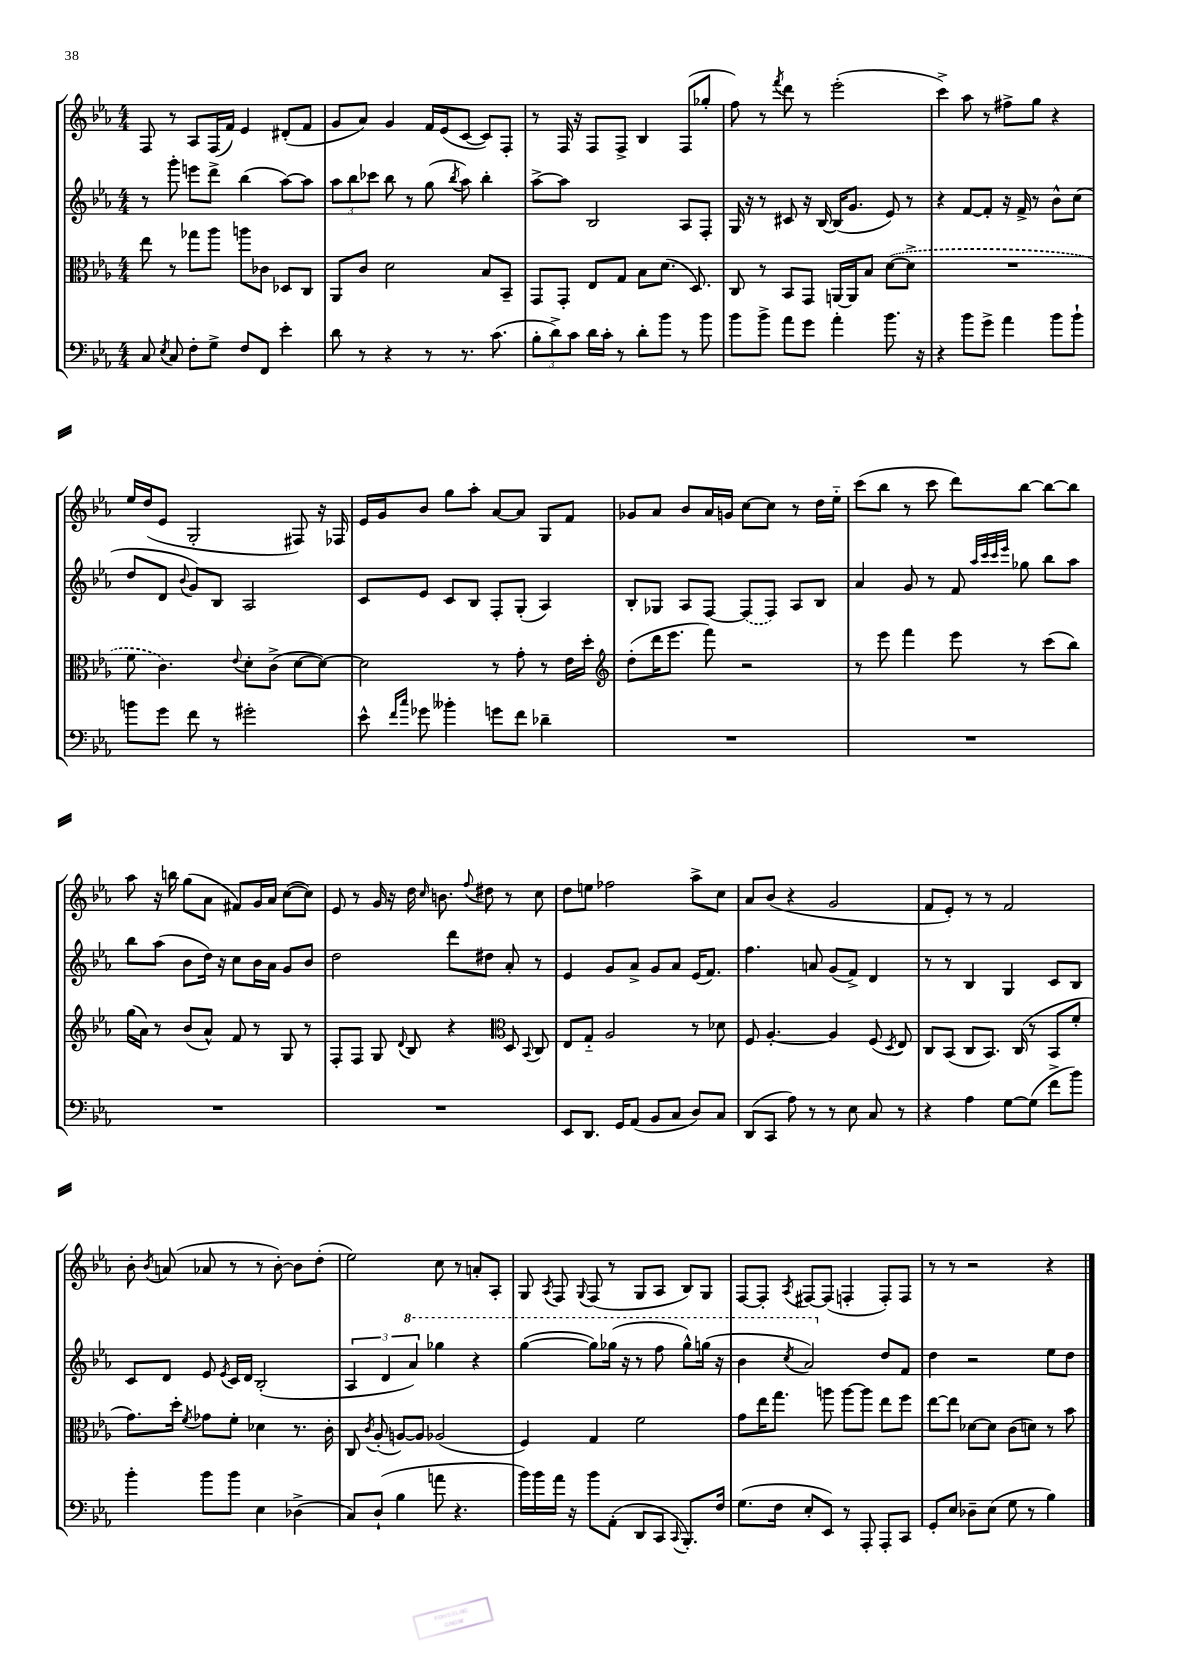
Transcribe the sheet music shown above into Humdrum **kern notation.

**kern	**kern	**kern	**kern
*part4	*part3	*part2	*part1
*staff4	*staff3	*staff2	*staff1
*clefF4	*clefC3	*clefG2	*clefG2
*k[b-e-a-]	*k[b-e-a-]	*k[b-e-a-]	*k[b-e-a-]
*M4/4	*M4/4	*M4/4	*M4/4
=14	=14	=14	=14
8C/	8ee-\	8r	8F/
8qE-/	.	.	.
8C/	8r	8ggg'\	8r
8F'\L	8gg-X\L	8eeen\L	8A-/L
8G^\J	8aa-\J	8ddd^\J	(16F/L
.	.	.	16f/JJ)
8F/L	8aan\L	(4bb-\	4e-/
8FF/J	8c-X\J	.	.
4e-'\	8D-X/L	[8aa-\L)	(8d#X'/L
.	8C/J	8aa-\J]	8f/J
=15	=15	=15	=15
8d\	8AA-/L	12aa-\L	8g/L
.	.	12bb-\	.
8r	8c/J	.	8a-/J)
.	.	12ccc-X\J	.
4r	2d\	8bb-\	4g/
.	.	8r	.
8r	.	(8gg\	16f/LL
.	.	.	(16e-/J
.	.	8qbb-/	.
8.r	.	8aa-\)	[8c/J
.	8B-/L	4bb-'\	8c/L])
(8.c\	.	.	.
.	8BB-~/J	.	8F'/J
=16	=16	=16	=16
12B-'\L	8GG/L	[8aa-^\L	8r
12d^\)	.	.	.
.	8GG'/J	8aa-\J]	16F/
12c\J	.	.	.
.	.	.	16r
16d\LL	8E-/L	2B-/	8F/L
16c'\JJ	.	.	.
8r	8G/J	.	8F^/J
8d'\L	8B-\L	.	4B-/
8b-\J	(8.d\J	.	.
8r	.	8A-/L	(8F/L
.	8.D/)	.	.
8b-\	.	8F'/J	8gg-X'/J
=17	=17	=17	=17
8b-\L	8C/	16G/	8ff\)
.	.	16r	.
8b-^\J	8r	8r	8r
.	.	.	8qfff/
8a-\L	8BB-/L	8c#X/	8ddd\
8g\J	8GG/J	16r	8r
.	.	[16B-/	.
4a-'\	[16AAn/LL	(16B-/KL]	(2eee-'\
.	16AA/J]	8.g/J	.
.	8B-/J	.	.
8.b-\	([8d\L	8e-/)	.
.	8d^\J]	8r	.
16r	.	.	.
=18	=18	=18	=18
4r	1r	4r	4ccc^\)
8b-\L	.	[8f/L	8aa-\
8g^\J	.	8f'/J]	8r
4a-\	.	16r	8ff#X^\L
.	.	16f^/	.
.	.	8r	8gg\J
8b-\L	.	8b-^^\L	4r
8b-`\J	.	(8cc\J	.
!!LO:LB:g=z
=19	=19	=19	=19
8bn\L	8f\	8dd/L	16ee-/LL
.	.	.	(16dd/J
8g\J	4.c\)	8d/J	8e-/J
.	.	8qqb-/	.
8f\	.	8g/L)	2G'/
8r	.	8B-/J	.
.	8qqe-/	.	.
2g#X'\	8d'\L	2A-/	.
.	(8c^\J	.	.
.	[8d\L	.	8F#X/)
.	8d\J_)	.	16r
.	.	.	16F-X/
=20	=20	=20	=20
8e-^^\	2d\]	8c/L	16e-/LL
.	.	.	16g/J
16qqf/LL	.	.	.
16qqcc/JJ	.	.	.
8g-X\	.	8e-/J	8b-/J
4b--X'\	.	8c/L	8gg\L
.	.	8B-/J	8aa-'\J
8gn\L	8r	8F'/L	[8a-/L
8f\J	8g'\	(8G'/J	8a-/J]
4d-X~\	8r	4A-/)	8G/L
.	16e-\LL	.	8f/J
.	16dd'\JJ	.	.
=21	=21	=21	=21
*	*clefG2	*	*
1r	(8dd'\L	8B-'/L	8g-X/L
.	16ddd\K	8G-X/J	8a-/J
.	8.eee-\J	.	.
.	.	8A-/L	8b-/L
.	8fff\)	[8F/J	16a-/L
.	.	.	16gn/JJ
.	2r	(8F/L]	[8cc\L
.	.	8F/J)	8cc\J]
.	.	8A-/L	8r
.	.	8B-/J	16dd\LL
.	.	.	16ee-\JJ
=22	=22	=22	=22
1r	8r	4a-/	(8ccc\L
.	8eee-\	.	8bb-\J
.	4fff\	8g/	8r
.	.	8r	8ccc\
.	8eee-\	8f/	8ddd\L)
.	.	32qqaa-/LLL	.
.	.	32qqccc/	.
.	.	32qqccc/	.
.	.	32qqeee-/JJJ	.
.	8r	8gg-X\	[8bb-\J
.	(8ccc\L	8bb-\L	8bb-\L_
.	8bb-\J)	8aa-\J	8bb-\J]
!!LO:LB:g=z
=23	=23	=23	=23
1r	(16gg\LL	8bb-\L	8aa-\
.	16a-\JJ)	.	.
.	8r	(8aa-\J	16r
.	.	.	16bbn\
.	(8b-/L	8b-\L	(8gg\L
.	8a-^^/J)	16dd\Jk)	8a-\J
.	.	16r	.
.	8f/	8cc\L	8f#X/L)
.	8r	16b-\L	16g/L
.	.	16a-\JJ	16a-/JJ
.	8G/	8g/L	([8cc\L
.	8r	8b-/J	8cc\J])
=24	=24	=24	=24
1r	8F'/L	2dd\	8e-/
.	8F/J	.	8r
.	8G/	.	16g/
.	.	.	16r
.	8qqd/	.	.
.	8B-/	.	16dd\
.	.	.	16qqcc/
.	.	.	8.bn\
.	4r	8ddd\L	.
.	.	.	8qqff/
.	.	8dd#X\J	8dd#X\
*	*clefC3	*	*
.	8D/	8a-'/	8r
.	8qqBB-/	.	.
.	8C/	8r	8cc\
=25	=25	=25	=25
8EE-/L	8E-/L	4e-/	8dd\L
8.DD/J	8G/J	.	8een\J
.	2A-/	8g/L	2ff-X\
16GG/KL	.	.	.
(8AA-/J	.	8a-^/J	.
8BB-/L	.	8g/L	.
8C/J	.	8a-/J	.
8D/L)	8r	(16e-/KL	8aa-^\L
.	.	8.f/J)	.
8C/J	8d-X\	.	8cc\J
=26	=26	=26	=26
(8DD/L	8F/	4.ff\	8a-/L
8CC/J	[4.A-'/	.	(8b-/J
8A-\)	.	.	4r
8r	.	8an/	.
8r	4A-/]	(8g/L	2g/
8E-\	.	8f^/J)	.
8C/	(8F/	4d/	.
.	8qD/	.	.
8r	8E-/)	.	.
=27	=27	=27	=27
4r	8C/L	8r	8f/L
.	(8BB-/J	8r	8e-'/J)
4A-\	8C/L	4B-/	8r
.	8.BB-/J)	.	8r
[8G\L	.	4G/	2f/
.	(16C/	.	.
(8G\J]	8r	.	.
8f^\L	8BB-/L	8c/L	.
8b-\J)	8f'/J	8B-/J	.
!!LO:LB:g=z
=28	=28	=28	=28
4b-'\	8.g\L)	8c/L	8b-'\
.	.	.	8qb-/
.	.	8d/J	(8an/
.	16dd'\Jk	.	.
.	8qf/	.	.
8b-\L	8g-X\L	8e-/	8a-X/
.	.	8qe-/	.
8b-\J	8f'\J	16c/LL	8r
.	.	16d/JJ	.
4E-\	4d-X\	(2B-'/	8r
.	.	.	[8b-'\)
(4D-X^\	8.r	.	8b-\L]
.	.	.	(8dd'\J
.	16c'\	.	.
=29	=29	=29	=29
8C/L)	8C/	6A-/	2ee-\)
.	8qc/	.	.
(8D`/J	(8A-'/	.	.
.	.	6d/	.
4B-\	[8An/L)	.	.
*	*	*8va	*
.	.	6aa-/)	.
.	8A/J]	.	.
8an\	(2A-X/	4ggg-X\	8cc\
4.r	.	.	8r
.	.	4r	8an'/L
.	.	.	8A-'/J
=30	=30	=30	=30
16b-\LL)	4F/)	([4ggg\	8G/
16b-\	.	.	.
.	.	.	8qA-/
16a-\JJ	.	.	8F/
16r	.	.	.
.	.	.	8qqG/
8b-\L	4G/	8ggg\L])	(8F/
(8AA-'\J	.	(16ggg-X\Jk	8r
.	.	16r	.
8DD/L	2f\	8r	8G/L
8CC/J	.	8fff\	8A-/J
8qqCC/	.	.	.
8.BBB-'/L)	.	8ggg-^^\L)	8B-/L)
.	.	(16gggn\Jk	8G/J
16F/Jk	.	16r	.
=31	=31	=31	=31
(8.G\L	8g\L	4bb-\	[8F/L
.	16ee-\K	.	8F'/J]
16F\Jk	8.gg\J	.	.
.	.	8qccc/	8qA-/
8E-'/L	.	2aa-/)	[8F#X/L
8EE-/J)	8aan\	.	(8F#/J]
8r	[8aa\L	.	4Fn'/
8AAA-'/	8aa\J]	.	.
*	*	*X8va	*
8AAA-'/L	8ee-\L	8dd/L	8F'/L)
8CC/J	8ff\J	8f/J	8F/J
=32	=32	=32	=32
8GG'/L	[8ee-\L	4dd\	8r
8E-/J	8ee-\J]	.	8r
8D-X~\L	[8d-X\L	2r	2r
(8E-\J	8d-\J]	.	.
8G\	(8c\L	.	.
8r	8dn\J)	.	.
4B-\)	8r	8ee-\L	4r
.	8b-\	8dd\J	.
==	==	==	==
*-	*-	*-	*-
